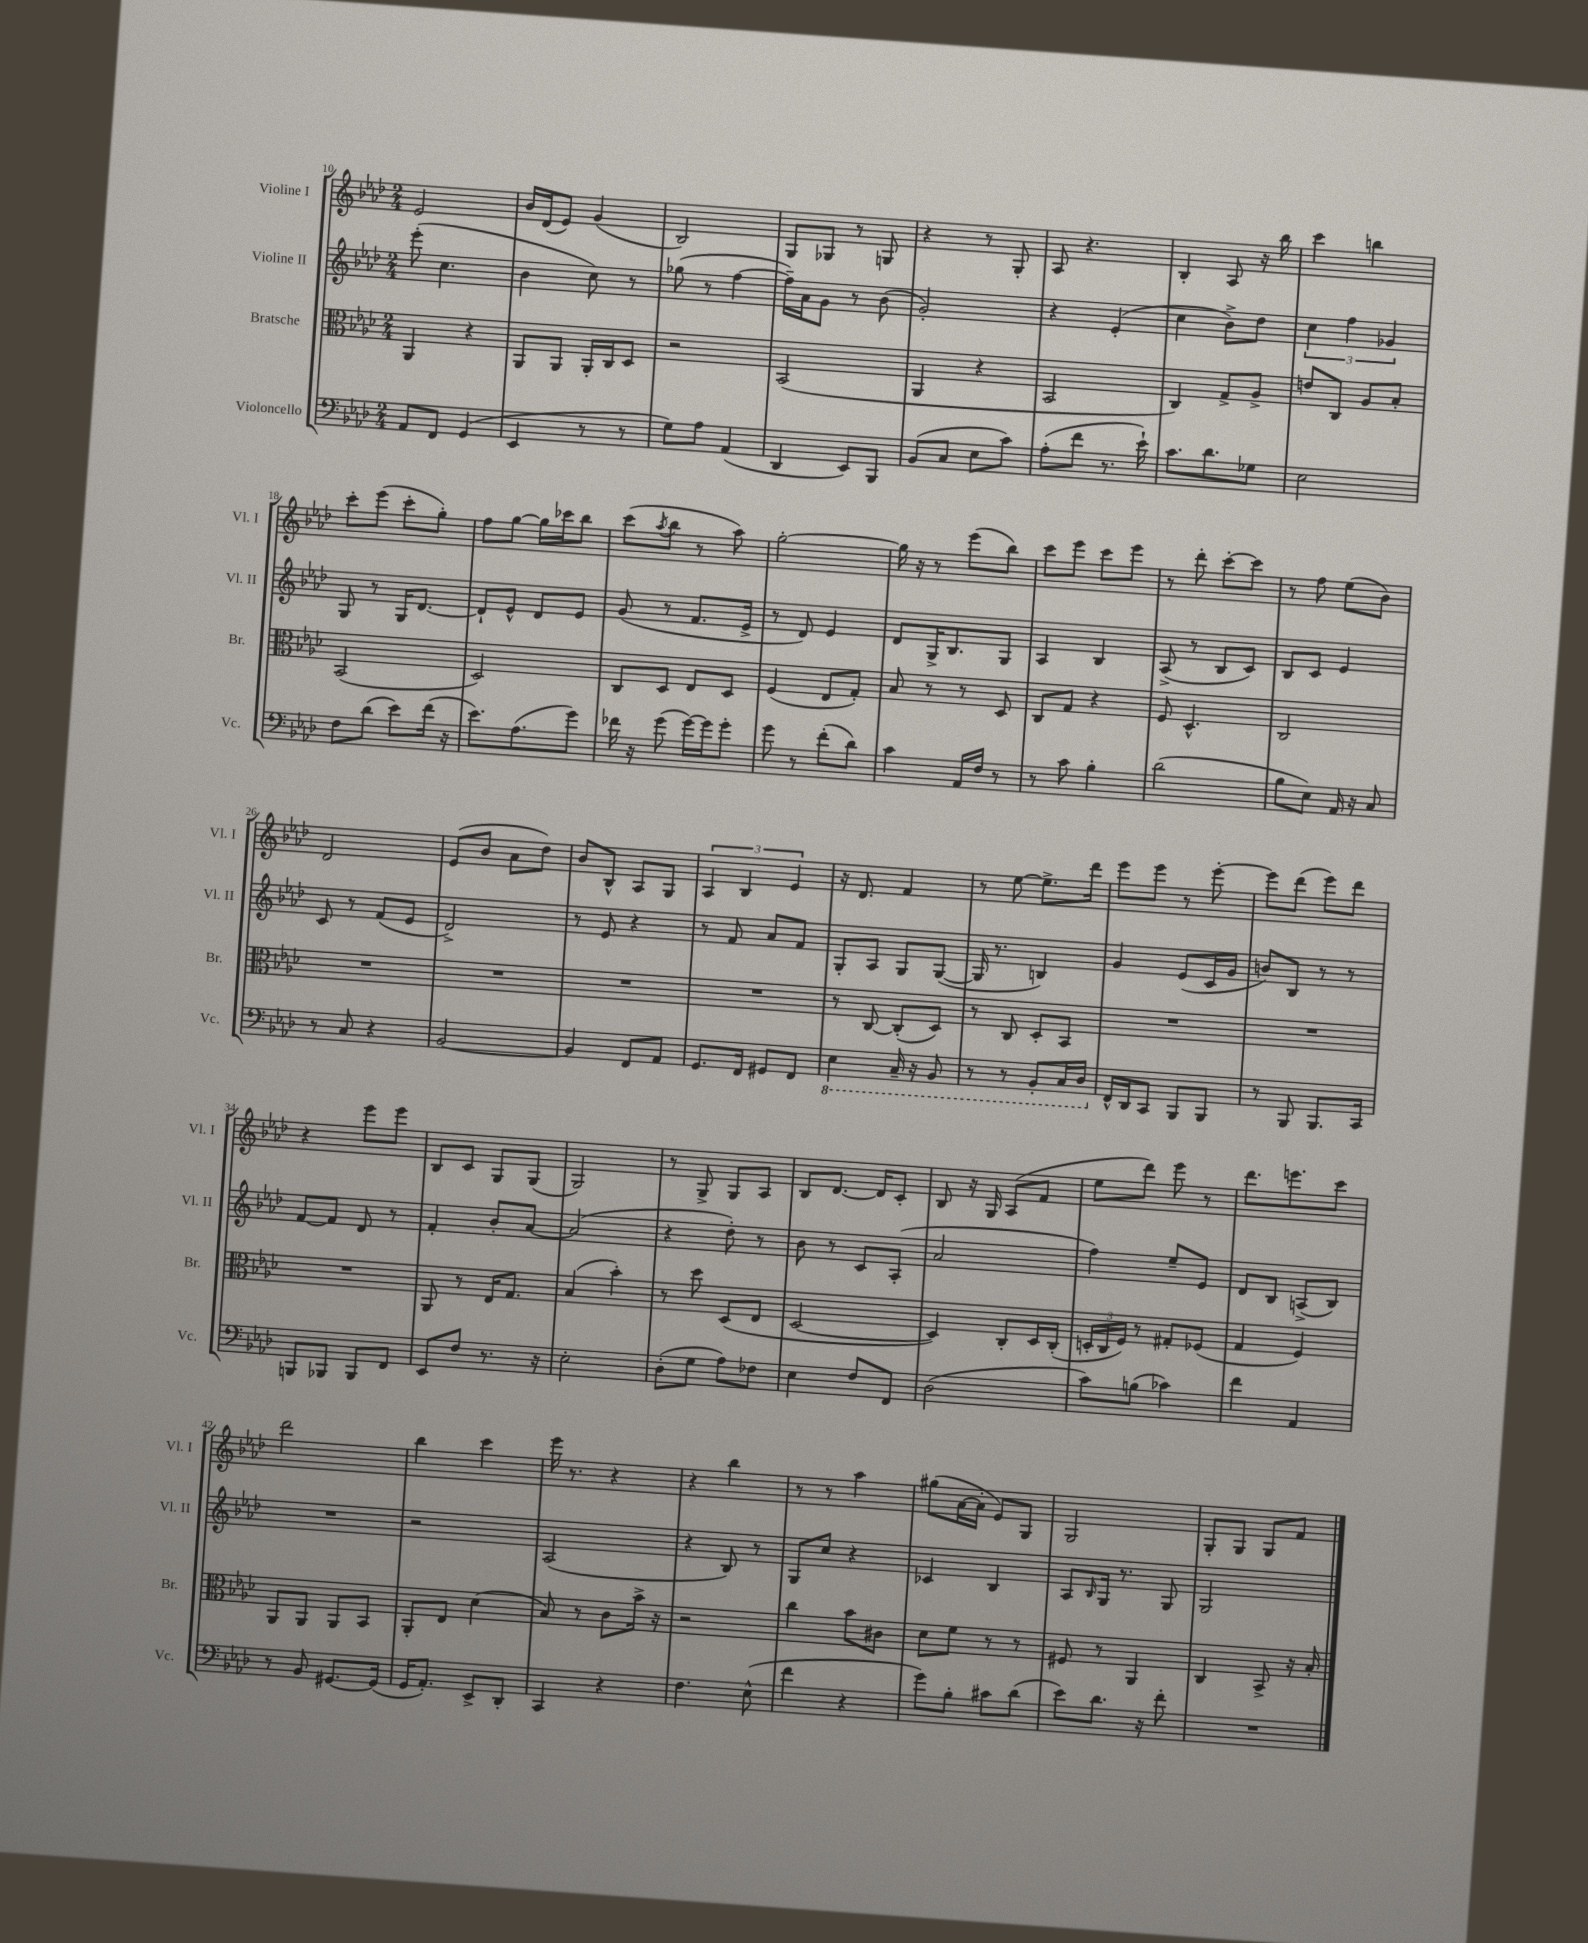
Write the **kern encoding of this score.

**kern	**kern	**kern	**kern
*staff4	*staff3	*staff2	*staff1
*clefF4	*clefC3	*clefG2	*clefG2
*k[b-e-a-d-]	*k[b-e-a-d-]	*k[b-e-a-d-]	*k[b-e-a-d-]
*M2/4	*M2/4	*M2/4	*M2/4
8AA-/L	4AA-/	(8eee-'\	2e-/
8FF/J	.	4.cc\	.
(4GG/	4r	.	.
=	=	=	=
4EE-/	8AA-/L	4b-\	16b-/LL
.	.	.	(16d-/J
.	8AA-/J	.	8e-/J)
8r	16AA-'/LL	8cc\)	(4g/
.	16C/J	.	.
8r	8D-/J	8r	.
=	=	=	=
8G\L)	2r	(8gg-\	2B-/)
8A-\J	.	8r	.
(4AA-/	.	[4ff\	.
=	=	=	=
4DD-/	(2BB-/	16ff~\]LL)	8G/L
.	.	16a-\J	.
.	.	8g\J	8G-/J
8EE-/L)	.	8r	8r
8BBB-/J	.	(8b-\	8G/
=	=	=	=
(8BB-/L	4AA-/	2g'/)	4r
8C/J	.	.	.
8E-\L	4r	.	8r
8c\J)	.	.	8G'/
=	=	=	=
(8A-'\L	2BB-/	4r	8A-/
8f\J	.	.	4.r
8.r	.	(4e-'/	.
16e-`\)	.	.	.
=	=	=	=
8.c\L	4C/)	4cc\	4B-'/
8.d-\	.	.	.
.	8G^/L	8b-^\L)	8A-/
8G-\J	8A-^/J	8dd-\J	16r
.	.	.	16bb-\
=	=	=	=
2E-\	8e/L	6cc\	4ccc\
.	8C/J	.	.
.	.	6ff\	.
.	8A-/L	.	4bb\
.	.	6g-/	.
.	8B-'/J	.	.
=	=	=	=
8F\L	(2BB-/	8G/	8ccc'\L
(8d-\J	.	8r	(8eee-\J
8e-\L)	.	16G/LK	8ccc'\L
.	.	[8.d-/J	.
(16f\Jk	.	.	8gg'\J)
16r	.	.	.
=	=	=	=
8.e-\L)	2D-/)	8d-`/]L	8ff\L
.	.	8e-^^/J	[8gg\J
(8.A-\	.	.	.
.	.	8d-/L	16gg\]LL
.	.	.	16ccc-\J
8g\J)	.	8e-/J	8bb-\J
=	=	=	=
16f-\	8C/L	(8g/	(8ccc\L
16r	.	.	.
.	.	.	8qaa-/
(8g\	8D-/J	8r	8bb-\J
[16g\LL)	8E-/L	8.f/L	8r
16g\]J	.	.	.
8g'\J	8D-/J	.	8aa-\)
.	.	16e-^/Jk	.
=	=	=	=
8g\	(4F/	8r	[2gg'\
8r	.	8d-/)	.
(8f'\L	8E-/L	4e-/	.
8d-\J)	8G'/J)	.	.
=	=	=	=
4c\	8B-/	8d-/L	16gg\]
.	.	.	16r
.	8r	16G^/K	8r
.	.	8.B-/	.
16AA-/LL	8r	.	(8eee-\L
16F/JJ	.	.	.
8r	8D-/	8G/J	8bb-\J)
=	=	=	=
8r	8C/L	4A-/	8ccc\L
8c\	8G/J	.	8eee-\J
4B-'\	4r	4B-/	8ccc\L
.	.	.	8eee-\J
=	=	=	=
(2d-\	8F/	(8A-^/	8r
.	4.D-^^/	8r	8ddd-'\
.	.	8B-/L	[8ccc'\L
.	.	8c/J)	8ccc\]J
=	=	=	=
8B-\L	2C/	8B-/L	8r
8E-\J)	.	8c/J	8ff\
16AA-/	.	4e-/	(8ee-\L
16r	.	.	.
8C/	.	.	8b-\J)
=	=	=	=
8r	2r	8c/	2d-/
8C/	.	8r	.
4r	.	(8f/L	.
.	.	8e-/J	.
=	=	=	=
[2BB-/	2r	2d-^/)	(8e-/L
.	.	.	8b-/J
.	.	.	8a-\L
.	.	.	8dd-\J)
=	=	=	=
4BB-/]	2r	8r	8b-/L
.	.	8e-/	8B-^^/J
8FF/L	.	4r	8A-/L
8AA-/J	.	.	8G/J
=	=	=	=
8.GG/L	2r	8r	6A-/
.	.	8f/	.
.	.	.	6B-/
16FF/Jk	.	.	.
8GG#/L	.	8a-/L	.
.	.	.	6e-/
8FF/J	.	8f/J	.
=	=	=	=
4EE-\	8r	8G'/L	16r
.	.	.	8.d-/
.	[8C/	8A-/J	.
16CC~/	(8C'/]L	8G/L	4f/
16r	.	.	.
8BBB-/	8D-/J)	([8G/J	.
=	=	=	=
8r	8r	16G/]	8r
.	.	8.r	.
8r	8C/	.	[8ee-\
8BBB-'/L	8D-'/L	4B/)	8.ee-^\]L
16CC/L	8BB-/J	.	.
16DD-/JJ	.	.	16ddd-\Jk
=	=	=	=
16FF^^/LL	2r	4g/	8eee-\L
16DD-/J	.	.	.
8CC/J	.	.	8eee-\J
8BBB-/L	.	(8e-/L	8r
8BBB-/J	.	16c/L	[8eee-'\
.	.	16g/JJ	.
=	=	=	=
8r	2r	8b/L)	8eee-\]L
8BBB-/	.	8B-/J	(8ddd-\J
8.BBB-/L	.	8r	8eee-\L)
.	.	8r	8ddd-\J
16CC/Jk	.	.	.
=	=	=	=
8BBB/L	2r	[8f/L	4r
8BBB-/J	.	8f/]J	.
8BBB-/L	.	8d-/	8eee-\L
8FF/J	.	8r	8eee-\J
=	=	=	=
8EE-/L	8AA-/	4f'/	8B-/L
8F/J	8r	.	8c/J
8.r	16E-/LK	8b-'/L	8G/L
.	8.G/J	.	.
.	.	[8a-/J	(8G/J
16r	.	.	.
=	=	=	=
2E-'\	(4B-/	(2a-/]	2G/)
.	4b-'\)	.	.
=	=	=	=
(8D-'\L	8r	4r	8r
8G\J	8dd-\	.	8G^/
8A-\L)	(8D-/L	8dd-'\)	8G/L
8F-\J	8E-/J	8r	8A-/J
=	=	=	=
4E-\	[2D-/	8b-\	8B-/L
.	.	8r	[8.d-/J
8F/L	.	8c/L	.
.	.	.	16d-/]LK
8FF/J	.	(8A-'/J	8c'/J
=	=	=	=
(2D-\	4D-/])	2a-/	8B-/
.	.	.	16r
.	.	.	16G/
.	8C'/L	.	(8A-/L
.	16D-/L	.	8f/J
.	(16C'/JJ	.	.
=	=	=	=
8c\L)	24D'/LL	4ff\)	8ee-\L
.	24C/	.	.
.	24F/JJ)	.	.
(8B\J	8r	.	8ddd-\J)
4c-\)	8G#'/L	8ee-~/L	8eee-\
.	(8F-/J	8e-/J	8r
=	=	=	=
4f\	4G/	8d-/L	8.ddd-\L
.	.	8B-/J	.
.	.	.	8.eee\
4AA-/	4F/)	(8A^/L	.
.	.	8B-/J)	8ccc\J
=	=	=	=
8r	8AA-/L	2r	2ddd-\
8BB-/	8AA-/J	.	.
[8.GG#/L	8AA-/L	.	.
.	8BB-/J	.	.
(16GG#/]Jk	.	.	.
=	=	=	=
16GG/LK	8AA-'/L	2r	4bb-\
8.AA-'/J)	.	.	.
.	8E-/J	.	.
8EE-^/L	(4d-\	.	4ccc\
8DD-'/J	.	.	.
=	=	=	=
4CC/	8B-/)	(2A-/	16eee-\
.	.	.	8.r
.	8r	.	.
4r	8c\L	.	4r
.	16b-^\Jk	.	.
.	16r	.	.
=	=	=	=
4.F\	2r	4r	4r
.	.	8B-/)	4bb-\
(8E-^^\	.	8r	.
=	=	=	=
4f\	4cc\	8G/L	8r
.	.	8cc/J	8r
4r	8b-\L	4r	4aa-\
.	8c#\J	.	.
=	=	=	=
8g\L)	8d-\L	4c-/	(8gg#\L
8B-'\J	8f\J	.	[16a-\L
.	.	.	16a-'\]JJ
8c#\L	8r	4B-/	8e-/L)
(8d-\J	8r	.	8G/J
=	=	=	=
8e-\L)	8F#/	8A-/L	2G/
.	.	16qqB-/	.
8.d-\J	8r	16G/Jk	.
.	.	8.r	.
.	4AA-/	.	.
16r	.	.	.
8f'\	.	8G/	.
=	=	=	=
2r	4C/	2G/	8G'/L
.	.	.	8G/J
.	8BB-^/	.	8G/L
.	16r	.	8f/J
.	16B-'/	.	.
==	==	==	==
*-	*-	*-	*-
